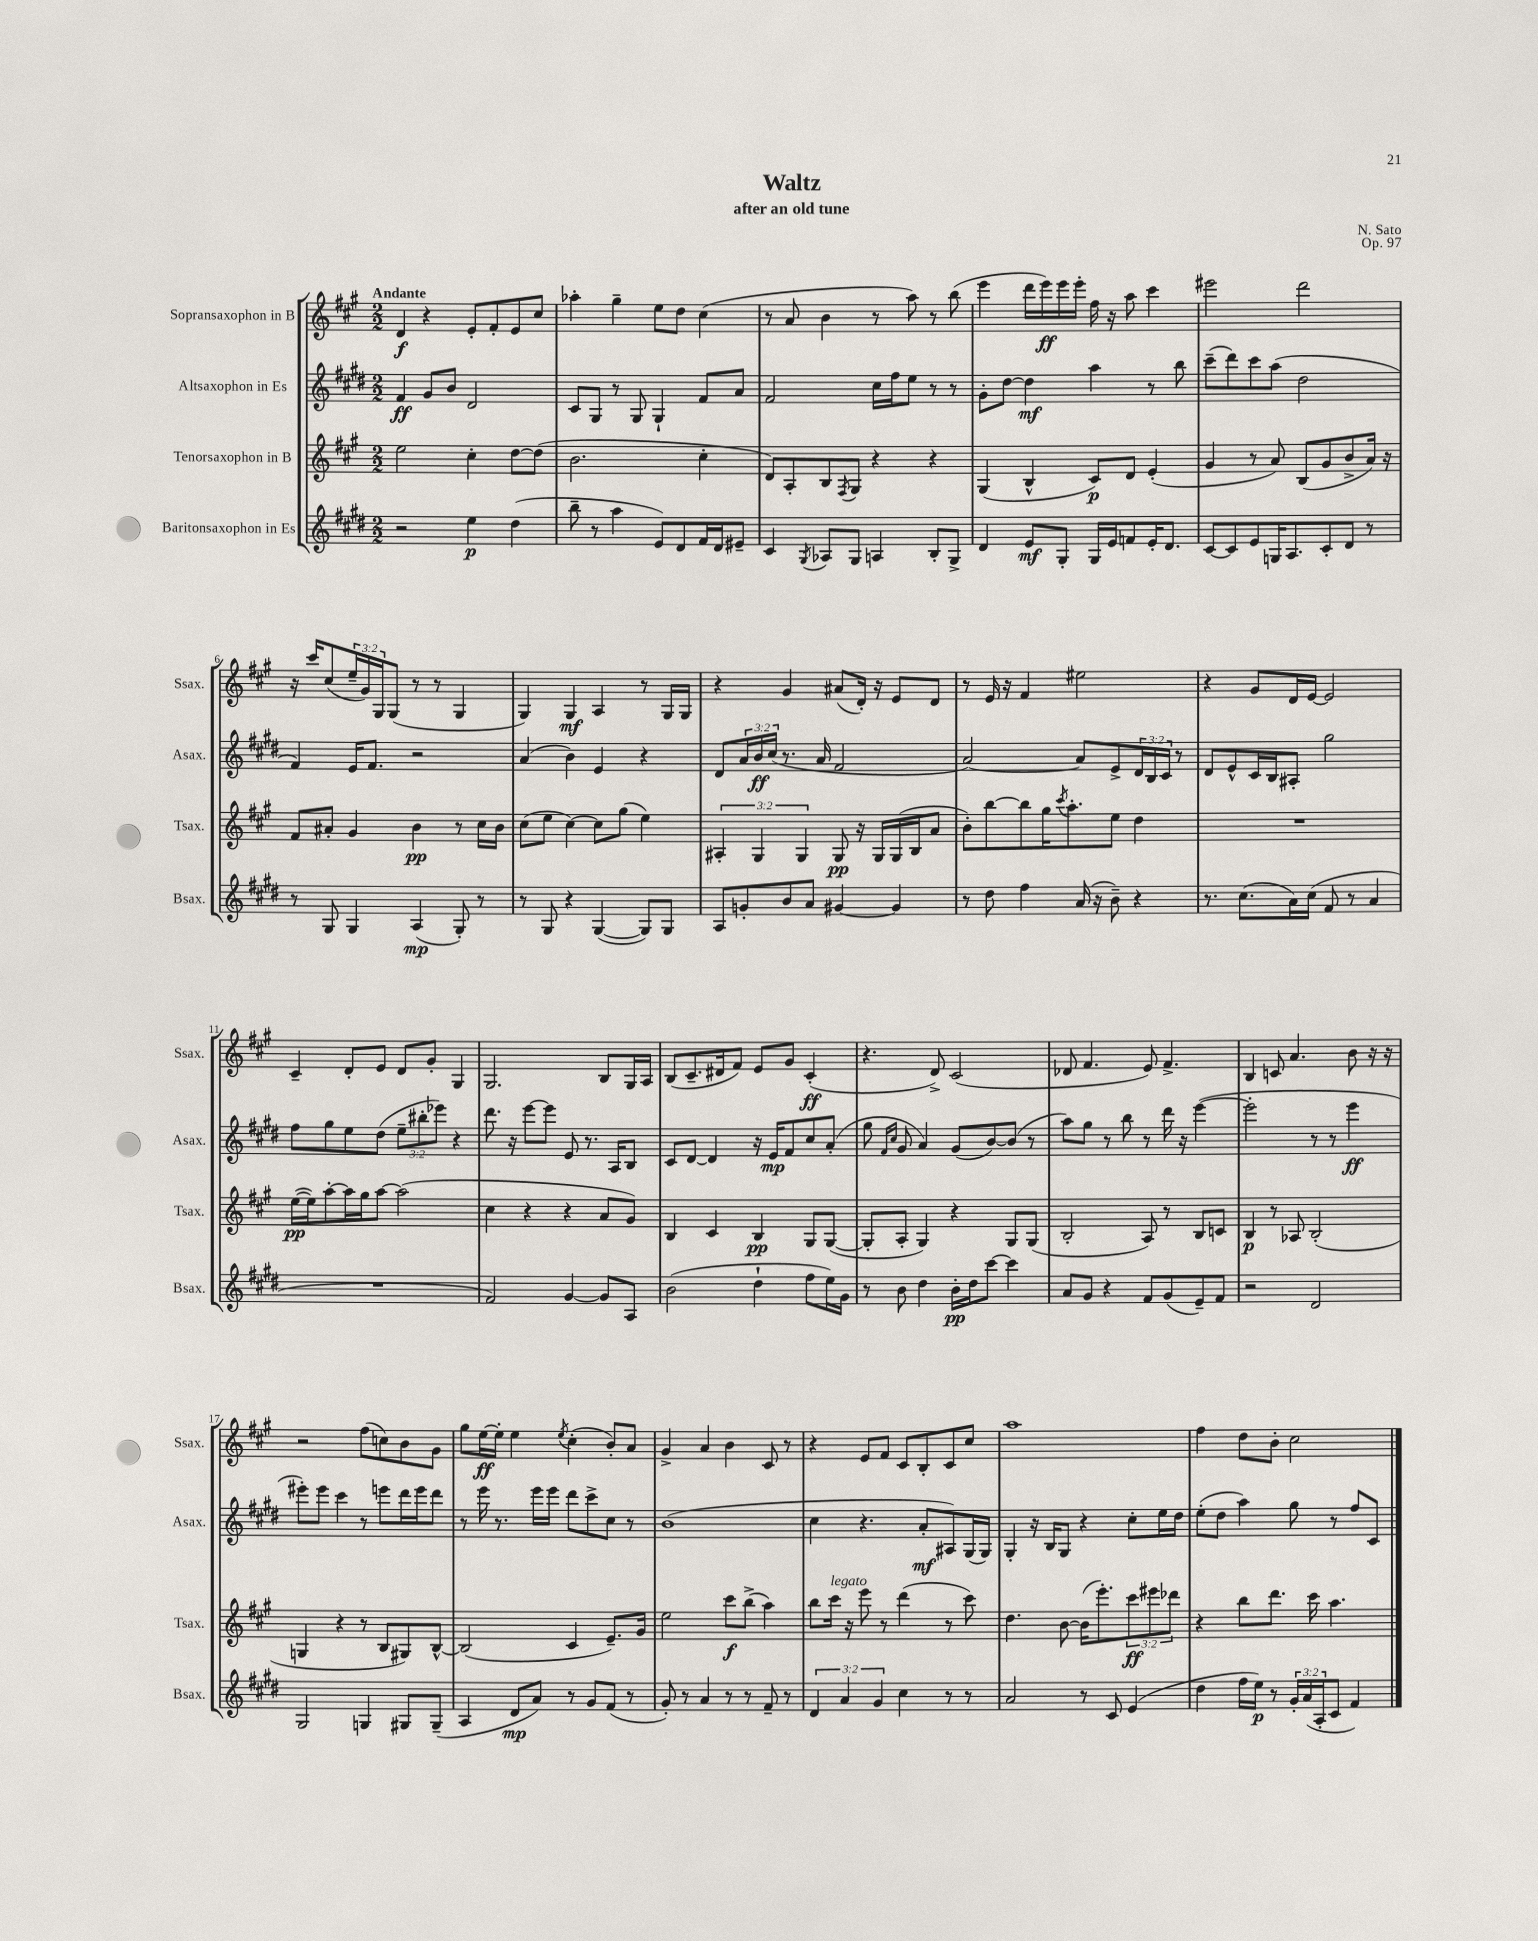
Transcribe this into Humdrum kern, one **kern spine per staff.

**kern	**kern	**kern	**kern
*staff4	*staff3	*staff2	*staff1
*clefG2	*clefG2	*clefG2	*clefG2
*k[f#c#g#d#]	*k[f#c#g#]	*k[f#c#g#d#]	*k[f#c#g#]
*M2/2	*M2/2	*M2/2	*M2/2
2r	2ee	4f#	4d
.	.	8g#	4r
.	.	8b	.
4ee	4cc#'	2d#	8e'
.	.	.	8f#'
(4dd#	[8dd	.	8e
.	(8dd]	.	8cc#
=	=	=	=
8bb~	2.b	8c#	4aa-'
8r	.	8G#	.
4aa	.	8r	4gg#~
.	.	8G#	.
8e)	.	4G#`	8ee
8d#	.	.	8dd
16f#	4cc#'	8f#	(4cc#
16d#	.	.	.
8e#~	.	8a	.
=	=	=	=
4c#	8d)	2f#	8r
.	8A'	.	8a
8qG#	.	.	.
8A-	8B	.	4b
.	8qF#	.	.
8G#	8G#	.	.
4A	4r	16cc#	8r
.	.	16ff#	.
.	.	8ee	8aa)
8B'	4r	8r	8r
8G#^	.	8r	(8bb
=	=	=	=
4d#	(4G#	8g#'	4eee
.	.	[8dd#	.
8e	4B^^	4dd#]	16ddd
.	.	.	16eee)
8G#'	.	.	16eee
.	.	.	16eee'
16G#	8c#)	4aa	16ff#
16e	.	.	16r
8f	8d	.	8aa
16e'	(4e'	8r	4ccc#
8.d#	.	.	.
.	.	8bb	.
=	=	=	=
[8c#	4g#	(8ccc#~	2eee#
8c#]	.	8ddd#)	.
8e	8r	8ccc#	.
16G	8a)	(8aa	.
8.A	.	.	.
.	(8B	2dd#	2ddd
8c#'	8g#	.	.
8d#	8b^	.	.
8r	16a)	.	.
.	16r	.	.
=	=	=	=
8r	8f#	4f#)	16r
.	.	.	16ccc#
8G#	8a#'	.	(8cc#
4G#	4g#	16e	24ee~
.	.	.	24g#)
.	.	8.f#	.
.	.	.	24G#
.	.	.	(8G#
(4A	4b	2r	8r
.	.	.	8r
8G#')	8r	.	4G#
8r	16cc#	.	.
.	16b	.	.
=	=	=	=
8r	(8cc#	(4a	4G#)
8G#	8ee	.	.
4r	[4cc#)	4b)	4G#
([4G#	8cc#]	4e	4A
.	(8gg#	.	.
8G#])	4ee)	4r	8r
8G#	.	.	16G#
.	.	.	16G#
=	=	=	=
8A	6A#'	8d#	4r
8g'	.	24a	.
.	6G#	24b	.
.	.	(24cc#	.
8b	.	8.r	4g#
.	6G#	.	.
8a	.	.	.
.	.	16a	.
[4g#	8G#	2f#	(8a#
.	16r	.	16d')
.	16G#	.	16r
4g#]	(16G#	.	8e
.	16B	.	.
.	8a	.	8d
=	=	=	=
8r	8b')	[2a)	8r
8dd#	[8bb	.	16e
.	.	.	16r
4ff#	8bb]	.	4f#
.	16gg#	.	.
.	8qccc#	.	.
.	8.aa'	.	.
(16a	.	8a]	2ee#
16r	.	.	.
8b~)	8ee	8e^	.
4r	4dd	24d#	.
.	.	24B	.
.	.	24c#	.
.	.	8r	.
=	=	=	=
8.r	1r	8d#	4r
.	.	8e^^	.
(8.cc#	.	.	.
.	.	16c#	8g#
.	.	16B	.
16a)	.	8A#'	16d
(16cc#	.	.	[16e
8f#	.	2gg#	2e]
8r	.	.	.
4a	.	.	.
=	=	=	=
1r	([16ee	8ff#	4c#~
.	16ee])	.	.
.	[8aa'	8gg#	.
.	16aa]	8ee	8d'
.	16gg#	.	.
.	[8aa	(8dd#	8e
.	(2aa]	12ee~	8d
.	.	12bb#'	.
.	.	.	8g#'
.	.	12eee-)	.
.	.	4r	4G#
=	=	=	=
2f#)	4cc#	8.ddd#	2.G#
.	.	16r	.
.	4r	[8eee	.
.	.	8eee]	.
[4g#	4r	8e	.
.	.	8.r	.
8g#]	8a	.	8B
.	.	16A	.
8A	8g#)	8B	16G#
.	.	.	16A
=	=	=	=
(2b	4B	8c#	(8B
.	.	[8d#	8.c#~
.	4c#	4d#]	.
.	.	.	16d#
.	.	.	8f#)
4dd#`	4B	16r	8e
.	.	16e	.
.	.	8f#	8g#
8ff#	8G#	8cc#	(4c#'
16ee)	([8G#	(8a'	.
16g#	.	.	.
=	=	=	=
8r	8G#']	8gg#	4.r
.	.	16qqf#	.
.	.	16qqcc#	.
8b	8A'	8g#	.
4dd#	4G#)	4a)	.
.	.	.	8d^)
16b'	4r	(8g#	(2c#
16dd#	.	.	.
[8ccc#	.	[8b)	.
4ccc#]	8G#	(8b]	.
.	(8G#	8r	.
=	=	=	=
8a	2B'	8aa)	8d-
8g#	.	8gg#	4.f#
4r	.	8r	.
.	.	8bb	.
8f#	8A)	8r	8e)
(8g#	8r	16ddd#	4.f#^
.	.	16r	.
8e~)	8B	([4eee	.
8f#	8c	.	.
=	=	=	=
2r	4B	2eee']	4B
.	8r	.	8c
.	8A-	.	4.a
2d#	(2B'	8r	.
.	.	8r	.
.	.	4eee	8b
.	.	.	16r
.	.	.	16r
=	=	=	=
2G#	4G	8eee#')	2r
.	.	8eee#	.
.	4r	4ccc#	.
4G	8r	8r	(8ff#
.	8B	8eee	8cc)
8G#	8G#)	16ddd#	8b
.	.	16eee	.
(8G#~	[8B^^	8ddd#	8g#
=	=	=	=
4A	(2B]	8r	8gg#
.	.	16eee	[16ee
.	.	8.r	16ee']
8d#	.	.	4ee
8a)	.	16eee	.
.	.	16eee	.
.	.	.	8qee
8r	4c#	8ddd#	(4cc#'
8g#	.	8ccc#^	.
(8f#	8.e~)	8cc#	8b')
8r	.	8r	8a
.	16g#	.	.
=	=	=	=
8g#')	2ee	(1b	4g#^
8r	.	.	.
4a	.	.	4a
8r	8ccc#	.	4b
8r	(8bb^	.	.
8f#~	4aa)	.	8c#
8r	.	.	8r
=	=	=	=
6d#	8bb	4cc#	4r
.	16ccc#	.	.
6a	.	.	.
.	16r	.	.
.	8eee	4.r	8e
6g#	.	.	.
.	8r	.	8f#
4cc#	(4ddd	.	8c#
.	.	8a'	8B'
8r	8r	8A#)	8c#
8r	8ccc#)	(16G#	8cc#
.	.	16G#)	.
=	=	=	=
2a	4.dd	4G#'	1aa
.	.	16r	.
.	.	16B	.
.	[8b	8G#	.
8r	(16b]	4r	.
.	8.eee')	.	.
8c#	.	.	.
(4e	12ccc#	8cc#'	.
.	12eee#	.	.
.	.	16ee	.
.	12ddd-	.	.
.	.	16dd#	.
=	=	=	=
4dd#	4r	(8ee'	4ff#
.	.	8dd#	.
16ff#	8bb	4aa)	8dd
16ee)	.	.	.
8r	8.ddd	.	8b'
24g#'	.	8gg#	2cc#
(24a	.	.	.
.	16ccc#	.	.
24A'	.	.	.
8c#	4.aa	8r	.
4f#)	.	8ff#	.
.	.	8c#	.
==	==	==	==
*-	*-	*-	*-
